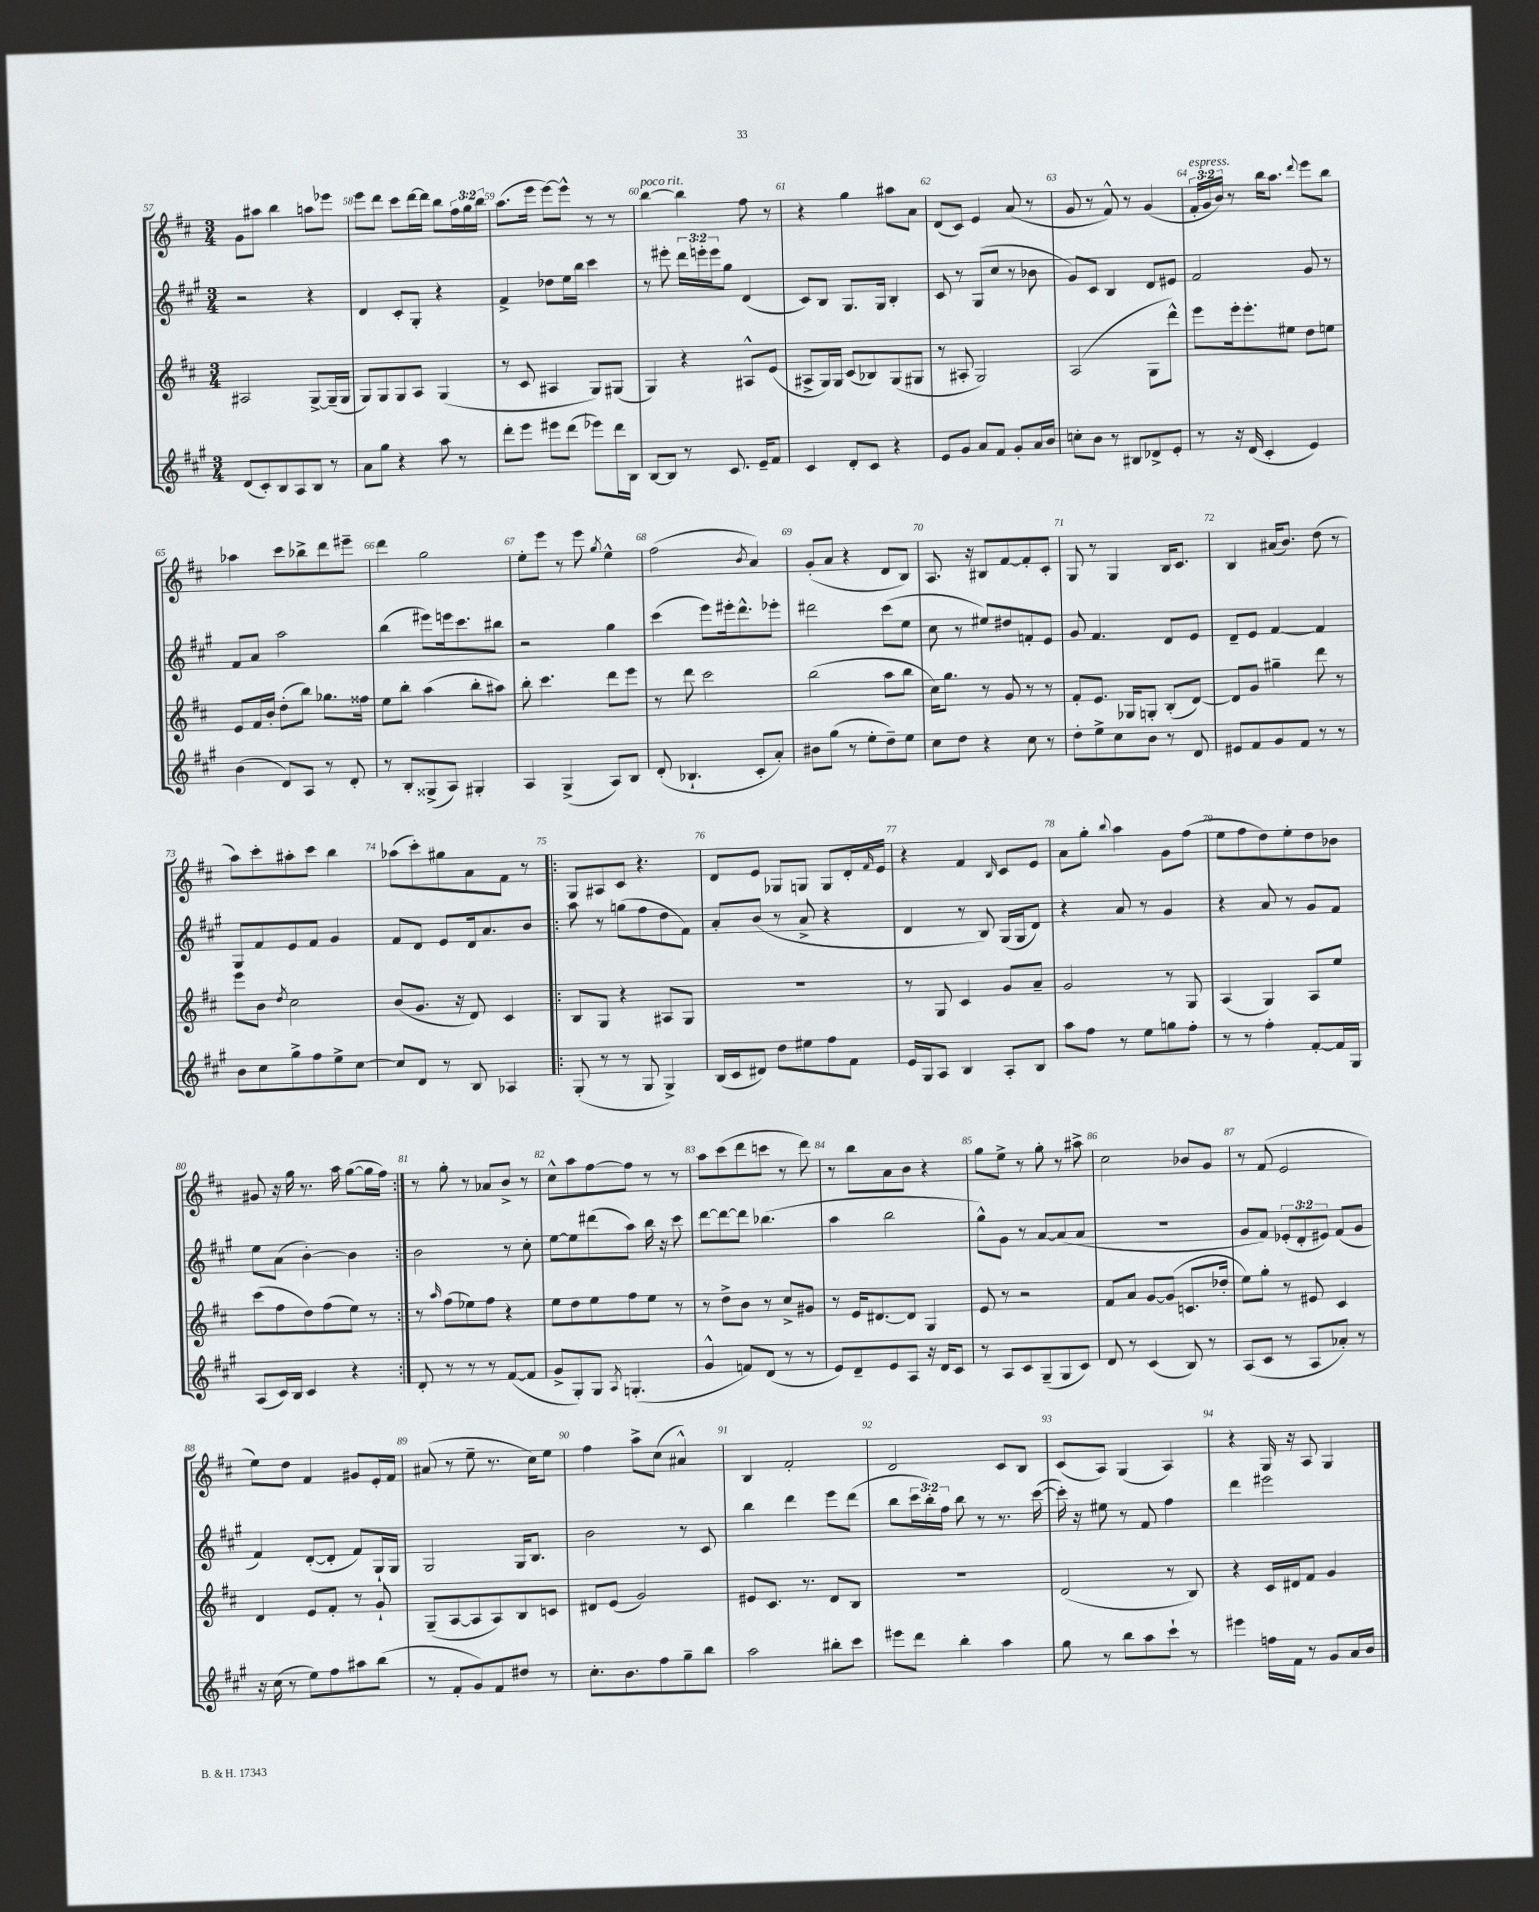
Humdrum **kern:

**kern	**kern	**kern	**kern
*part4	*part3	*part2	*part1
*staff4	*staff3	*staff2	*staff1
*clefG2	*clefG2	*clefG2	*clefG2
*k[f#c#g#]	*k[f#c#]	*k[f#c#g#]	*k[f#c#]
*M3/4	*M3/4	*M3/4	*M3/4
=57	=57	=57	=57
(8d/L	2A#X/	2r	8g\L
8c#'/)	.	.	8aa#X\J
8B/	.	.	4bb\
8A/	.	.	.
8B/J	[8G^/L	4r	8aan\L
8r	(16G~/L]	.	8eee-X\J
.	16G/JJ	.	.
=58	=58	=58	=58
8a\L	8G/L)	4d/	8eee\L
8gg#\J	8G/	.	8ddd\J
4r	8G/	8c#'/L	8ccc#\L
.	8A/J	8G#'/J	[16ddd\L
.	.	.	16ddd\JJ]
8aa\	(4G/	4r	8bb\L
8r	.	.	24ff#\L
.	.	.	24gg\
.	.	.	24bb\JJ
=59	=59	=59	=59
8ddd'\L	8r	4f#^/	(8.aa\L
8eee\J	8c#/	.	.
.	.	.	16eee\Jk
8eee#X\L	4A#X/	8dd-X\L	[8eee\L)
(8ddd\J	.	16ee\L	8eee^^\J]
.	.	16bb\JJ	.
8eee-X\L)	8G/L)	4ccc#\	8r
16ddd\L	(8G#X/J	.	8r
16B\JJ	.	.	.
=60	=60	=60	=60
!	!	!	!LO:TX:a:i:t=poco rit.
[8B/L	4G/)	8r	[4bb\
8B/J]	.	8eee#X'\	.
8r	4r	24ddd\LL	4bb\]
.	.	24eeen'\	.
.	.	24eee\J	.
8.c#/	.	8gg#\J	.
.	8A#X^^/L	(4d/	8ff#\
16e~/KL	.	.	.
8f#/J	(8e/J	.	8r
=61	=61	=61	=61
4c#/	8A#X^/L	8c#/L)	4r
.	16G/L)	8B/J	.
.	16G/JJ	.	.
8d'/L	(8c#/L	8.G#/L	4gg\
8c#/J	8B-X/)	.	.
.	.	16G#/Jk	.
4r	(8G/	4B'/	8aa#X\L
.	8G#X/J	.	8a\J
=62	=62	=62	=62
8e/L	8r	8c#/	(8d/L
8g#/J	8A#X'/	8r	8c#/J)
8a/L	2G/)	(8G#/L	4e/
8f#/J	.	8cc#/J	.
8g#'/L	.	8r	(8a/
16a/L	.	8b-X\	8r
16b/JJ	.	.	.
=63	=63	=63	=63
8ccn'\L	(2A/	8g#/L)	8g/
8b\J	.	8c#/J	8r
8r	.	4B/	8f#^^/)
8B#X/L	.	.	8r
8d-X^/	8G\L	8d/L	(4g/
8e'/J	8ddd^^\J)	8e#X/J	.
=64	=64	=64	=64
!	!	!	!LO:TX:a:i:t=espress.
8r	8eee\L	2f#/	24f#'/LL
.	.	.	24g/
.	.	.	24b/JJ)
16r	16eee'\k	.	8r
(16d/	8.eee'\	.	.
4c#'/	.	.	16bb\KL
.	.	.	8.aa\J
.	8ee#X\J	.	.
.	.	.	8qqddd/
4e/)	8dd\L	8g#/	8eee\L
.	8een\J	8r	8bb\J
!!LO:LB:g=z
=65	=65	=65	=65
(4b\	8e/L	8f#/L	4aa-X\
.	16f#/L	8a/J	.
.	16b'/JJ	.	.
8d/L)	(8dd'\L	2aa\	8ccc#\L
8A/J	8bb\J)	.	8bb-X^\
8r	8.gg-X\L	.	8ddd\
8d'/	.	.	8eee#X~\J
.	16ff##X\Jk	.	.
=66	=66	=66	=66
8r	8ee\L	(4bb\	4ddd\
8B'/L	8bb'\J	.	.
(8G##X^/	(4aa\	8eee#X\L)	2gg\
8A/J)	.	16eeen\k	.
.	.	8.ccc#\	.
4G#X'/	8bb'\L	.	.
.	8aa#X\J)	8bb#X\J	.
=67	=67	=67	=67
4A/	8bb'\	2r	8ee'\L
.	4.ccc#\	.	8eee\J
(4G#^/	.	.	8r
.	.	.	8eee\
.	.	.	8qgg/
8A/L)	8ddd\L	4gg#\	4ee^^\
8B/J	8eee\J	.	.
=68	=68	=68	=68
(8d'/	8r	(4ccc#\	(2ff#\
4.B-X`/	8ddd\	.	.
.	2ccc#\	8eee\L)	.
.	.	16eee#X'\k	.
.	.	8.ddd^^\	.
.	.	.	8qb/
8c#'/L	.	.	4a/)
8a'/J)	.	8eee-X'\J	.
=69	=69	=69	=69
8b#X\L	(2bb\	2ddd#X\	(8g'/L
(8gg#\J	.	.	8a/J
8r	.	.	4r
8ee'\L	.	.	.
8dd~\)	8aa\L	(8ccc#\L	8d/L
8ee\J	8bb\J	8ee\J	8B/J)
=70	=70	=70	=70
8cc#\L	16cc#\KL)	8cc#\	8.A/
.	8.gg\J	.	.
8dd\J	.	8r	.
.	.	.	16r
4r	8r	8ee#X/L)	8B#X/L
.	8g/	8dd#X/	[8f#/
8cc#\	8r	8fn'/	8f#'/]
8r	8r	8e/J	8c#'/J
=71	=71	=71	=71
8dd'\L	8f#'/L	8g#/	8G/
8ee^\	8.e/J	4.f#/	8r
8cc#\	.	.	4G/
.	16G-X/KL	.	.
8b\J	8Gn'/J	.	.
8r	(8B'/L	8d/L	16B/KL
.	.	.	8.c#/J
8d/	[8d/J)	8e/J	.
=72	=72	=72	=72
8e#X/L	8d/L]	8d~/L	4B/
8f#/	8g/J	8e/J	.
8g#/	4gg#X~\	[4f#/	(16a#X/KL
.	.	.	8.b/J)
8f#/J	.	.	.
8r	8ddd\	4f#/]	(8dd\
8r	8r	.	8r
!!LO:LB:g=z
=73	=73	=73	=73
8b\L	8eee\L	8G#/L	8aa\L)
8cc#\	8b\J	8f#/	8ccc#'\
.	8qdd/	.	.
8gg#^\	2cc#\	8e/	8aa#X'\
8ff#\	.	8f#/J	8ccc#\J
8ee^\	.	4g#/	4bb\
[8cc#\J	.	.	.
=74	=74	=74	=74
8cc#/L]	(8b/L	8f#/L	(8aa-X\L
8d/J	8.g/J	8d/J	8ccc#'\)
8r	.	8e/L	8gg#X\
.	16r	.	.
8B/	8d/)	16d/k	8a\
.	.	8.a/	.
4A-X/	4c#/	.	8f#\J
.	.	8b/J	8r
=75!|:	=75!|:	=75!|:	=75!|:
(8G#'/	8B/L	8aa\	8G/L
8r	8G/J	8r	8A#X/
8r	4r	(8ggn\L	8c#/J
8G#/	.	8ff#\	4.r
4G#^/)	8A#X/L	8dd\	.
.	8G/J	8f#\J)	.
=76	=76	=76	=76
(16B/LL	2.r	8a'/L	8d/L
16c#/J	.	.	.
8d#X/J)	.	(8b/J	8e/J
8dd\L	.	8r	8G-X/L
8ee#X\	.	8a^/	8Gn/J
8ff#\	.	4r	8G/L
8f#\J	.	.	16d'/L
.	.	.	16qqf#/
.	.	.	16e/JJ
=77	=77	=77	=77
16e/LL	8r	4d/	4r
16G#/J	.	.	.
8A/J	8G/	.	.
4B/	4c#/	8r	4f#/
.	.	8B/)	.
.	.	.	16qqB/
8A'/L	8g/L	(16G#/LL	8c#/L
.	.	16G#/J	.
8B/J	8a~/J	8d/J)	8e/J
=78	=78	=78	=78
8aa\L	2g/	4r	8a\L
8ff#\J	.	.	8gg'\J
.	.	.	8qqbb/
8r	.	8a/	4aa\
8ee\L	.	8r	.
8ggn\	8r	4g#/	8g\L
8ff#'\J	8G/	.	(8ff#\J
=79	=79	=79	=79
8r	(4A/	4r	8ee\L
8r	.	.	8ff#\
4ff#'\	4G/)	8a/	8dd\)
.	.	8r	8ee'\
[8f#'/L	8A/L	8g#/L	8dd\
16f#/L]	8ee/J	8f#/J	8b-X\J
16G#/JJ	.	.	.
!!LO:LB:g=z
=80	=80	=80	=80
(8A/L	(8ccc#\L	8ee\L	8g#X/
16c#/L)	8ff#\	(8a\J	16r
16B/JJ	.	.	16gg\
4c#/	8dd\)	[4b'\)	8.r
.	(8ff#\	.	.
.	.	.	16aa\
4r	8ee\J)	4b\]	([8gg\L
.	8r	.	16gg\L]
.	.	.	16ff#\JJ)
=81:|!	=81:|!	=81:|!	=81:|!
8d'/	8r	2b\	8r
.	16qqaa/	.	.
8r	(8ff#\L	.	8gg'\
8r	8ee-X\)	.	8r
8r	8ff#\J	.	8a-X/L
([8f#/L	4r	8r	8b^/J
8f#/J]	.	8cc#'\	8r
=82	=82	=82	=82
8g#^/L	8ee\L	[8ee\L	8cc#^^\L
8G#'/)	8dd\	8ee\]	8aa\
8G#/J	8ee\	(8ddd#X\	[8ff#\
8qA/	.	.	.
(4.Gn'/	8ff#\	8aa\J)	8ff#\J]
.	8ee\J	16bb\	8r
.	.	16r	.
.	8r	8ccc#\	8r
=83	=83	=83	=83
4g#^^/	8r	[8ddd\L	8aa\L
.	8dd^\L	8ddd\_	(8ccc#\
8fn/L)	8b\J	8ddd\J]	8ddd\
(8d/J	8r	(4.bb-X\	8cccn\J
8r	8cc#^/L	.	8r
8r	8g#X/J	.	8ddd\)
=84	=84	=84	=84
8e/L)	8r	4aa\	8r
8d~/	16e/KL	.	8bb\L
.	[8.d#X/	.	.
8e/	.	2bb\	8a\
8A/J	8d#/J]	.	8b\J
16r	4G/	.	4r
16d/KL	.	.	.
8c#/J	.	.	.
=85	=85	=85	=85
8r	8e/	8gg#^^\L)	8gg\L
8A/L	8r	8g#\J	8ee^\J
8c#/	2r	8r	8r
(8G#~/	.	[8a/L	8gg'\
8G#/	.	(8a/]	8r
8c#/J)	.	8a/J	8aa#X^\
=86	=86	=86	=86
8d/	8f#/L	2.r	2cc#\
8r	8a/J	.	.
(4c#/	[8g/L	.	.
.	(8g/J]	.	.
8B/)	8.cn/L	.	8b-X/L
8r	.	.	8g/J
.	16dd-X'/Jk	.	.
=87	=87	=87	=87
(8A/L	8ee\L)	8g#/L	8r
8c#/J	8gg'\J	8f#/J)	(8f#/
8r	8r	(12e-X'/L	2e/
.	.	12d'/	.
8A/L	8e#X/	.	.
.	.	12e#X/J)	.
8a-X'/J)	4c#/	(8f#/L	.
8r	.	8g#/J	.
!!LO:LB:g=z
=88	=88	=88	=88
16r	4d/	4f#/)	8ee\L)
(16cc#\	.	.	.
8r	.	.	8dd\J
8ee\L)	8e/L	([8d'/L	4f#/
8ff#\	8f#'/J	8d'/J]	.
8aa#X\	8r	8f#/L)	8g#X/L
(8bb\J	8g`/	16G#`/L	16e'/L
.	.	16G#/JJ	16f#/JJ
=89	=89	=89	=89
8r	(8G~/L	2G#/	(8a#X/
8f#'/L	[8A/	.	8r
8g#/)	8A/]	.	8ee~\
8f#/	8A/)	.	8.r
8dd#X/J	8B/	16G#/KL	.
.	.	8.B/J	16cc#\KL)
8r	8cn/J	.	8ee\J
=90	=90	=90	=90
8.cc#'\L	8d#X/L	2b\	4ff#\
.	(8e/J	.	.
8.b\	.	.	.
.	2g/)	.	8aa^\L
8ff#\	.	.	(8cc#\J
8gg#~\	.	8r	4a#X^^/)
8bb\J	.	8c#/	.
=91	=91	=91	=91
2aa\	8e#X/L	4bb\	4B/
.	8.c#/J	.	.
.	.	4ddd\	2f#'/
.	8.r	.	.
8bb#X'\L	8d/L	8eee\L	.
8ccc#\J	8B/J	(8ddd\J	.
=92	=92	=92	=92
8eee#X\L	2.r	8bb\L	2d/
8ddd\J	.	24ccc#\L	.
.	.	24bb'\)	.
.	.	24ff#\JJ	.
4bb'\	.	8bb\	.
.	.	8r	.
4aa\	.	8.r	8c#/L
.	.	.	8B/J
.	.	([16ccc#\	.
=93	=93	=93	=93
8gg#\	(2d/	16ccc#'\])	(8c#/L
.	.	16r	.
8r	.	8ee#X\	8A/J)
8bb\L	.	8r	(4G/
8aa\	.	8f#/	.
8ccc#`\J	8r	4ff#\	4A/)
8r	8B/)	.	.
=94	=94	=94	=94
4eee#X\	4r	4ddd\	4r
16ffn\LL	16c#/LL	2eee#X\	16G/
16f#\JJ	16d#X/J	.	16r
8r	8f#/J	.	8A/
8g#/L	4g/	.	4G/
16a/L	.	.	.
16b/JJ	.	.	.
==	==	==	==
*-	*-	*-	*-
